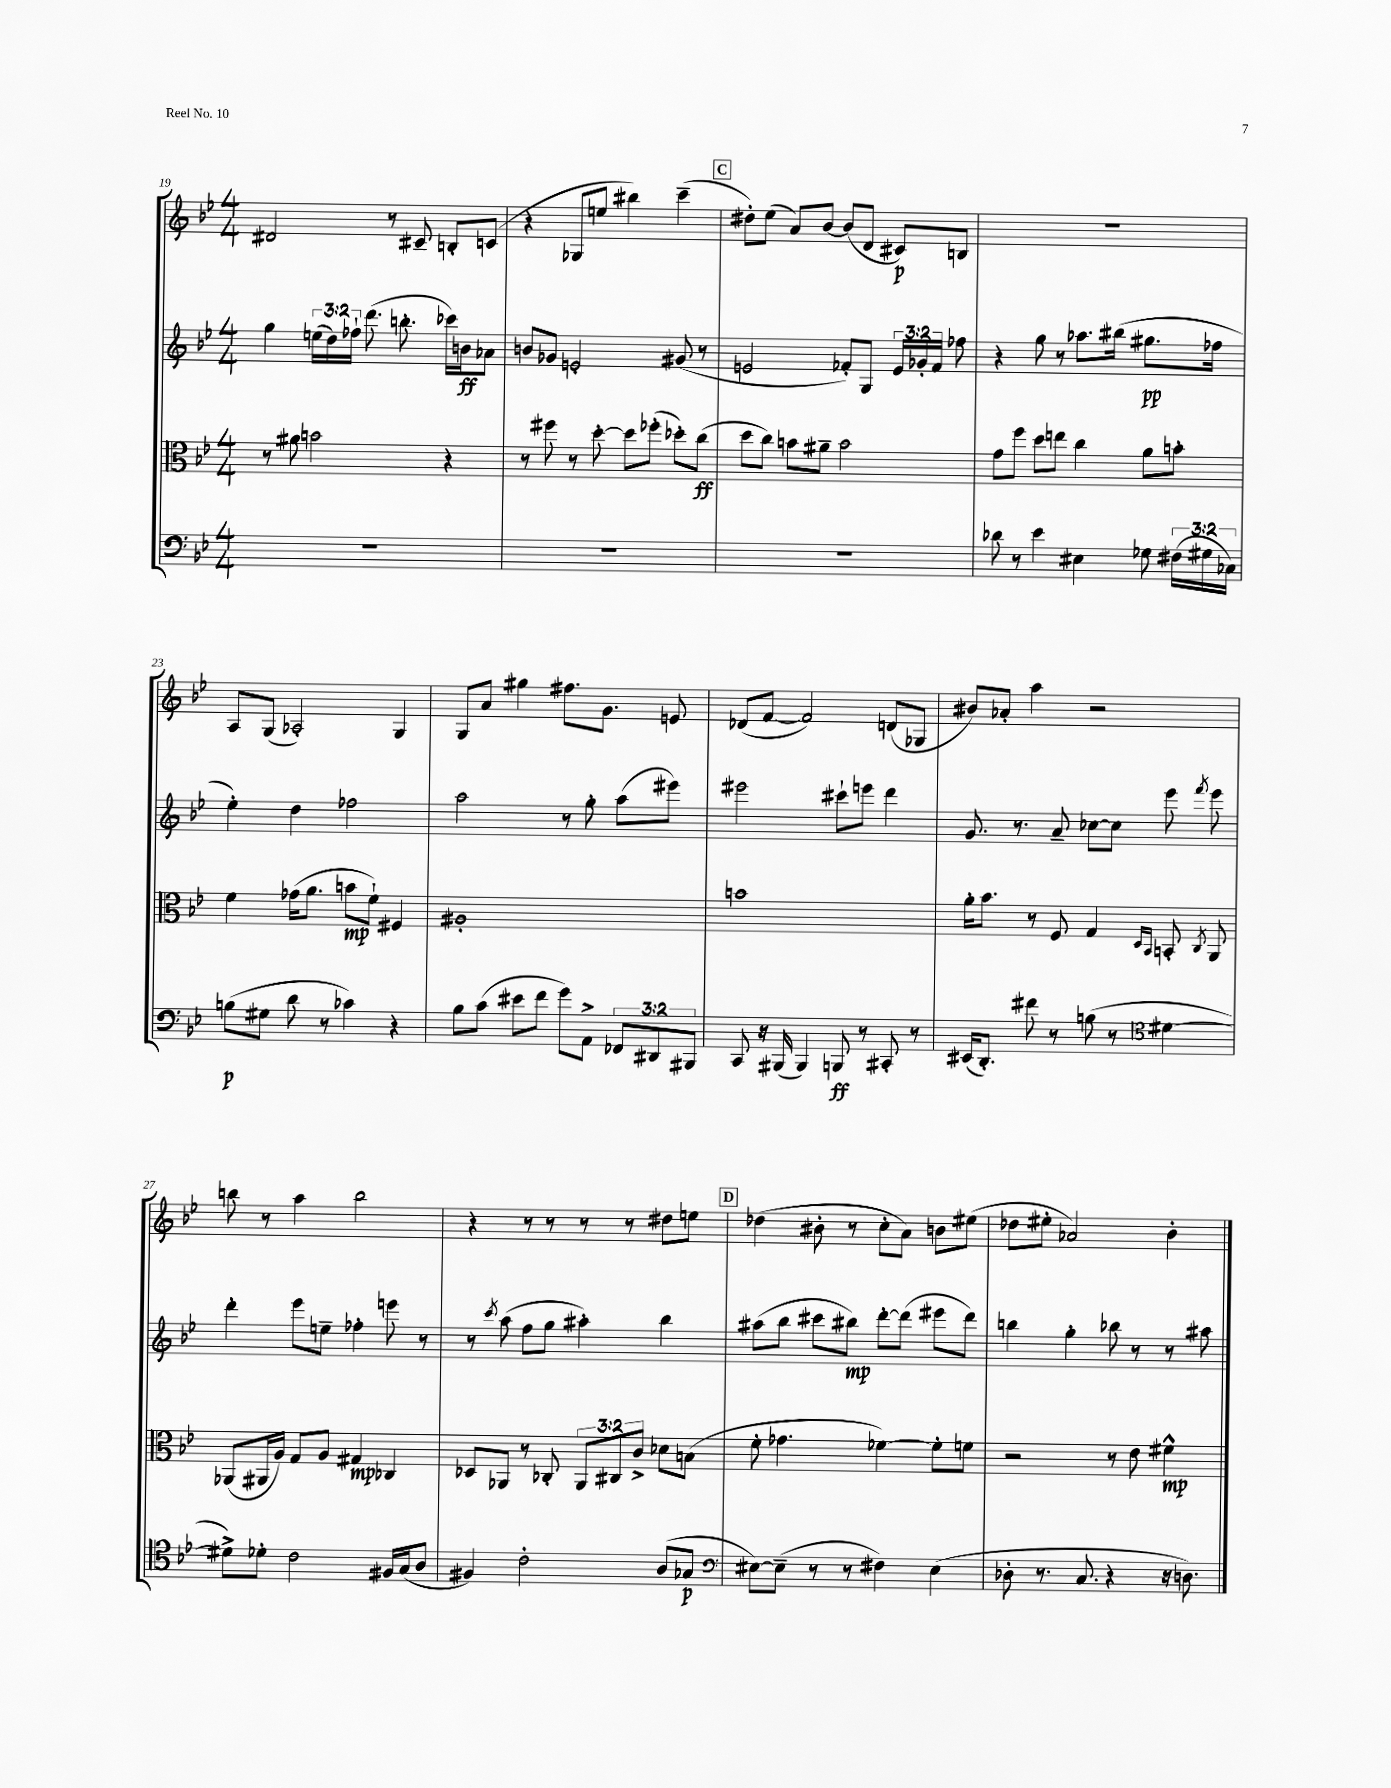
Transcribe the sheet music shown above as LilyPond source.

<<
\new StaffGroup <<
\new Staff = "s0" {
    \clef treble \key bes \major \numericTimeSignature \time 4/4
    \autoBeamOff dis'2 r8 cis'8-- b8[-. c'8]( |
    r4 ges8[ e''8] bis''4) c'''4--( |
    \mark \markup { \box "C" } dis''8[-.) ees''8]( a'8[) bes'8]~ bes'8[( d'8] cis'8[\p) b8] |
    R1 |
    a8[ g8]( aes2-.) g4 |
    g8[ a'8] gis''4 fis''8.[ g'8.] e'8 |
    des'8[( f'8]~ f'2) d'8[( ges8] |
    bis'8[) aes'8]-. a''4 r2 |
    b''8 r8 a''4 b''2 |
    r4 r8 r8 r8 r8 dis''8[ e''8] |
    \mark \markup { \box "D" } des''4( bis'8-. r8 c''8[-. a'8]) b'8[ eis''8]( |
    des''8[ eis''8]-. aes'2) bes'4-. \bar "|." |
}
\new Staff = "s1" {
    \clef treble \key bes \major \numericTimeSignature \time 4/4 \override Staff.TupletNumber.text = #tuplet-number::calc-fraction-text
    \autoBeamOff g''4 \tuplet 3/2 { e''16[( d''16) fes''16]-! } d'''8.( b''8.-. ces'''16[) b'16\ff aes'8] |
    b'8[ ges'8] e'2-. gis'8( r8 |
    \mark \markup { \box "C" } e'2 fes'8[-.) g8] \tuplet 3/2 { e'16[ ges'16-. fes'16] } fes''8 |
    r4 g''8 r8 aes''8.[ bis''16]( gis''8.[\pp fes''16] |
    ees''4-.) d''4 fes''2 |
    a''2 r8 g''8-. a''8[( eis'''8]) |
    eis'''2 cis'''8[-! e'''8] d'''4 |
    g'8. r8. a'8-- ces''8[~ ces''8] ees'''8 \acciaccatura { f'''8 } ees'''8 |
    d'''4-. ees'''8[ e''8]-- fes''4-. e'''8 r8 |
    r8 \acciaccatura { c'''8 } a''8( f''8[ g''8] ais''4-.) bes''4 |
    \mark \markup { \box "D" } ais''8[( bes''8] cis'''8[ bis''8]\mp) d'''8[~-. d'''8]( eis'''8[ d'''8]) |
    b''4 g''4-. bes''8 r8 r8 ais''8 \bar "|." |
}
\new Staff = "s2" {
    \clef alto \key bes \major \numericTimeSignature \time 4/4 \override Staff.TupletNumber.text = #tuplet-number::calc-fraction-text
    \autoBeamOff r8 ais'8 b'2 r4 |
    r8 fis''8 r8 d''8~-. d''8[ fes''8]-.( des''8[-.) c''8]\ff( |
    \mark \markup { \box "C" } d''8[ c''8]) b'8[ ais'8]-- b'2 |
    g'8[ f''8] d''8[ e''8] c''4 a'8[ b'8]-. |
    f'4 ges'16[( a'8.] b'8[\mp f'8]-!) fis4 |
    ais1-. |
    b'1 |
    a'16[-. bes'8.] r8 f8 g4 \grace { d16[ bes,16] } b,8-. \acciaccatura { c8 } a,8 |
    aes,8[( ais,16 a16]) g8[ a8] gis4\mp ces4 |
    des8[ aes,8] r8 ces8-. \tuplet 3/2 { aes,8[ cis8 c'8]-> } des'8[ b8]( |
    \mark \markup { \box "D" } f'8-. ges'4. fes'4~) fes'8[-. f'8] |
    r2 r8 ees'8 fis'4-^\mp \bar "|." |
}
\new Staff = "s3" {
    \clef bass \key bes \major \numericTimeSignature \time 4/4 \override Staff.TupletNumber.text = #tuplet-number::calc-fraction-text
    \autoBeamOff R1 |
    R1 |
    \mark \markup { \box "C" } R1 |
    des'8 r8 ees'4 eis4 ges8 \tuplet 3/2 { fis16[( gis16 ces16]) } |
    b8[\p( gis8] d'8 r8 ces'4) r4 |
    bes8[ c'8]( eis'8[ f'8] g'8[) a,8]-> \tuplet 3/2 { fes,8[ dis,8 bis,,8] } |
    c,8 r16 bis,,16( bis,,4) b,,8\ff r8 cis,8-. r8 |
    eis,16[( d,8.]-.) fis'8 r8 b8( r8 \clef tenor dis'4~ |
    dis'8[->) des'8]-. c'2 fis16[ g16( a8] |
    fis4) c'2-. a8[( ges8]\p |
    \mark \markup { \box "D" } \clef bass eis8[~) eis8]--( r8 r8 fis4) eis4( |
    des8-. r8. c8. r4 r16 d8.) \bar "|." |
}
>>
>>
\layout { \context { \Score currentBarNumber = #19 } }
